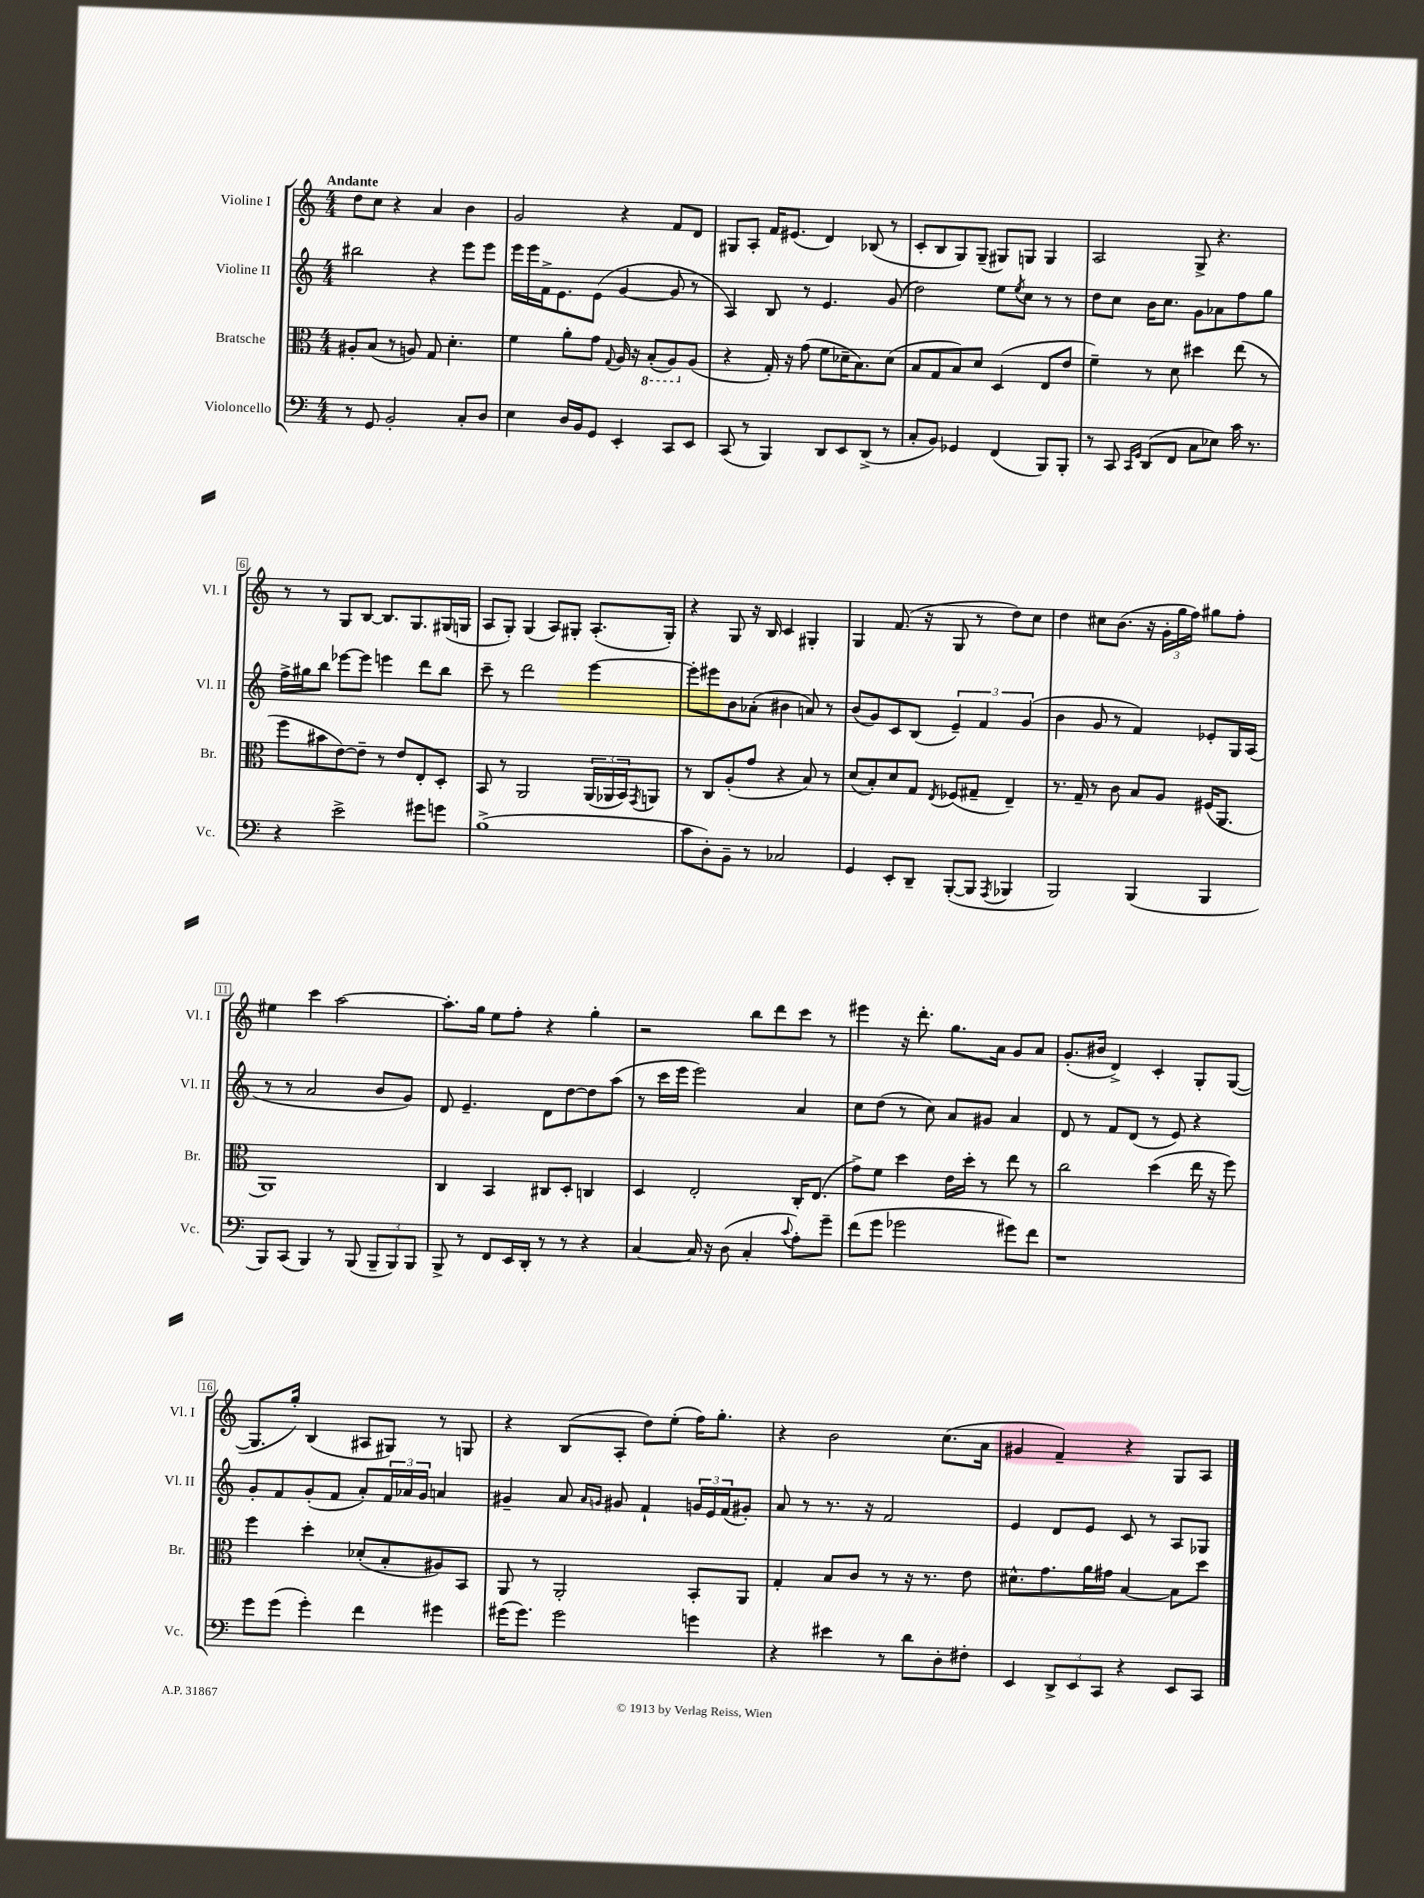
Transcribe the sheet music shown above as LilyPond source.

<<
\new StaffGroup <<
\new Staff = "s0" \with { instrumentName = "Violine I" shortInstrumentName = "Vl. I" } {
    \clef treble \key c \major \numericTimeSignature \time 4/4 \tempo "Andante"
    d''8 c''8 r4 a'4 b'4 |
    g'2 r4 f'8 d'8 |
    gis8 a8-. f'16 eis'8.( d'4) bes8( r8 |
    c'8-. b8 g8) g8--( gis8) g8 g4 |
    a2 g8-> r4. |
    r8 r8 g8 b8~ b8. g8. gis16( g16 |
    a8 g8-.) g4( a8) gis8-. a8.-.( gis16-.) |
    r4 g8 r16 b16 c'4 gis4-. |
    g4 f'8.( r16 g8 r8 d''8) c''8 |
    d''4 cis''8 b'8.( r16 \tuplet 3/2 { g'16-. g''16 f''16) } gis''8 f''8-. |
    eis''4 c'''4 a''2~ |
    a''8.-. g''16 e''8 f''8-. r4 g''4-. |
    r2 b''8 d'''8 c'''8 r8 |
    eis'''4 r16 d'''8.-. g''8. a'16 g'8 a'8 |
    g'8.-.( bis'16 d'4->) c'4-. g8-. g8~( |
    g8. g''16-.) b4( ais8 gis8) r8 g8 |
    r4 b8( a8-. d''8) e''8-.( f''16) g''8.-. |
    r4 b'2 c''8.( a'16 |
    gis'4 f'4--) r4 g8 a8 \bar "|." |
}
\new Staff = "s1" \with { instrumentName = "Violine II" shortInstrumentName = "Vl. II" } {
    \clef treble \key c \major \numericTimeSignature \time 4/4
    bis''2 r4 e'''8 e'''8 |
    e'''16 e'''16 f'16-> e'8. e'8( g'4~ g'8 r8 |
    a4) b8 r8 e'4. g'8( |
    d''2) e''8 \acciaccatura { e''8 } c''8 r8 r8 |
    d''8 c''8 b'16 c''8. g'8 aes'8 f''8 g''8 |
    f''16-> gis''16 b''8 ees'''8~ ees'''8 e'''4 d'''8 b''8 |
    c'''8-- r8 d'''2 e'''4~ |
    e'''8-. eis'''8 b'8 aes'8-.( bis'4 a'8) r8 |
    b'8( g'8) c'8 b8( \tuplet 3/2 { e'4--) f'4 g'4( } |
    b'4 g'8 r8 f'4) ees'8-. g16 a16( |
    r8 r8 a'2 b'8 g'8) |
    d'8 e'4.-- d'8 d''8~ d''8 a''8( |
    r8 c'''16 e'''16 e'''2) a'4 |
    c''8 d''8( r8 c''8) a'8 gis'8 a'4 |
    d'8 r8 f'8 d'8( r8 e'8) r4 |
    g'8-. f'8 g'8-.( f'8 a'8-.) \tuplet 3/2 { f'16 aes'16 g'16 } a'4 |
    gis'4-- a'8 \grace { a'16 g'16 } gis'8 f'4-! \tuplet 3/2 { g'16 e'16 f'16( } gis'8-.) |
    a'8 r8 r8. r16 f'2 |
    e'4 d'8 e'8 c'8 r8 a8 ges8 \bar "|." |
}
\new Staff = "s2" \with { instrumentName = "Bratsche" shortInstrumentName = "Br." } {
    \clef alto \key c \major \numericTimeSignature \time 4/4
    ais8-. b8( r8 a8) g8 d'4.-. |
    f'4 a'8-. g'8 \appoggiatura { g8 } a16 r16 \ottava #-1 b,8-.( a,8) \ottava #0 a8( |
    r4 g16-.) r16 g'8( f'8 des'16-- b8.) des'8( |
    b8 g8 b8) d'8 d4( e8 e'8 |
    f'4--) r8 d'8 dis''4 e''8( r8 |
    f''8 bis'8 e'8~) e'8-- r8 e'8 e8-. d8-. |
    b,8 r8 a,2 \tuplet 3/2 { a,16( aes,16 b,16) } \acciaccatura { g,8 } a,8 |
    r8 c8 a8-.( g'8 r4 b8) r8 |
    d'8( b8-.) d'8 g8 \acciaccatura { e8 } fes8( gis8-- e4--) |
    r8. g16-- r8 c'8 b8 a8 fis16( a,8. |
    a,1) |
    c4 b,4 cis8 d8-. c4 |
    d4 e2-. c16-. e8.( |
    g'8->) f'8 d''4 e'16 d''16-. r8 e''8 r8 |
    c''2 d''4( e''16 r16 f''8) |
    f''4 d''4-. des'8-.( b8-. ais8) b,8 |
    a,8 r8 a,2-. b,8-. a,8 |
    g4-. b8 c'8 r8 r16 r8. e'8 |
    dis'8.-^ g'8. a'16 gis'16 b4~ b8 d''8 \bar "|." |
}
\new Staff = "s3" \with { instrumentName = "Violoncello" shortInstrumentName = "Vc." } {
    \clef bass \key c \major \numericTimeSignature \time 4/4
    r8 g,8 b,2-. c8-. d8 |
    e4 d16 b,16 g,8 e,4-. c,8 e,8 |
    c,8( r8 b,,4) d,8 e,8 d,8->( r8 |
    c8-. b,8) ges,4 f,4( b,,8) b,,8-. |
    r8 c,8 \grace { c,16 g,16 } d,8( f,8 c8 ees8) c'16 r8. |
    r4 e'2-> gis'8 g'8 |
    b1->( |
    c'8 d8-.) b,8-- r8 ces2 |
    g,4 e,8-. d,8-- b,,8~-.( b,,8 \acciaccatura { a,,8 } bes,,4 |
    b,,2) b,,4( b,,4 |
    b,,8) c,8( b,,4) r8 b,,8( \tuplet 3/2 { b,,8-- b,,8) b,,8 } |
    b,,8-> r8 f,8 e,16 d,16-. r8 r8 r4 |
    c4~ c16 r16 d8( c4-. \appoggiatura { c'8 } a8-.) g'8-- |
    f'8( g'8 ges'2 gis'8) f'8 |
    r1 |
    g'8 g'8( g'4-.) f'4 gis'4 |
    gis'16( gis'8.) gis'2 g'4 |
    r4 eis'4 r8 d'8 d8-. fis8-. |
    e,4 \tuplet 3/2 { d,8-> e,8 c,8 } r4 e,8 c,8 \bar "|." |
}
>>
>>
\layout { \context { \Score \override BarNumber.stencil = #(make-stencil-boxer 0.1 0.3 ly:text-interface::print) } }
